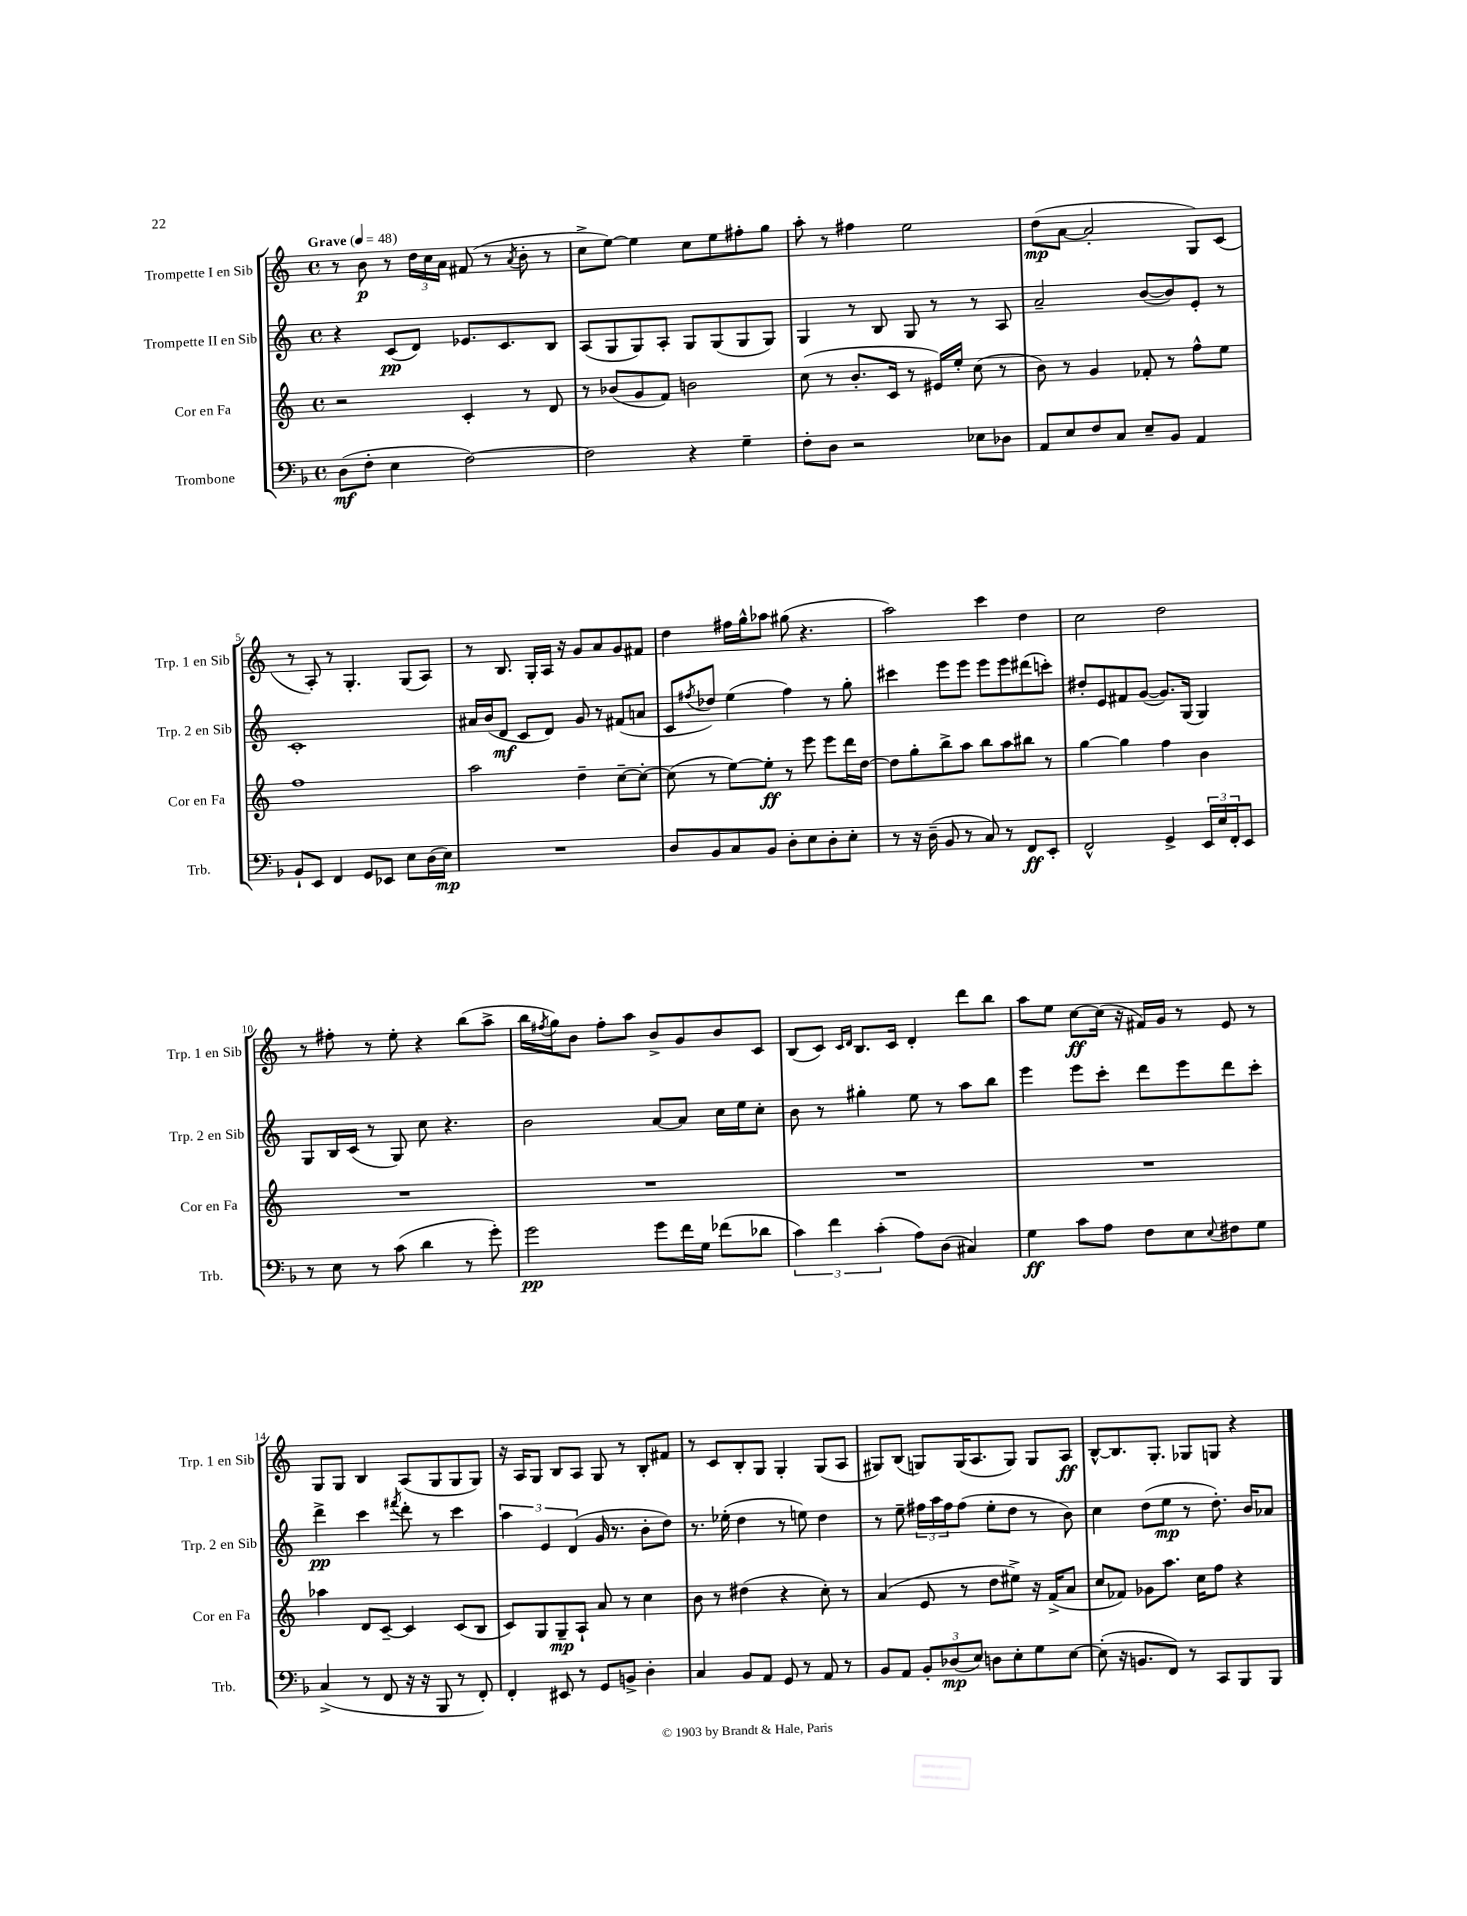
<<
\new StaffGroup <<
\new Staff = "s0" \with { instrumentName = "Trompette I en Sib" shortInstrumentName = "Trp. 1 en Sib" } {
    \clef treble \key c \major \defaultTimeSignature \time 4/4 \tempo "Grave" 4 = 48
    r8 b'8\p r8 \tuplet 3/2 { d''16 c''16 a'16 } fis'8( r8 \acciaccatura { a'8 } b'8-. r8 |
    c''8-> e''8~) e''4 c''8 e''8 fis''8-. g''8 |
    a''8-. r8 fis''4 e''2 |
    d''8\mp( a'8~ a'2-. g8) c'8( |
    r8 a8-.) r8 g4.-. g8( a8) |
    r8 b8. g16-. a16 r16 g'8 a'8 g'8 fis'8 |
    d''4 fis''16 g''16-^ aes''8 gis''8( r4. |
    a''2) c'''4 d''4 |
    c''2 d''2 |
    r8 fis''8-. r8 e''8-. r4 b''8( a''8-> |
    b''16 \acciaccatura { fis''8 } g''16) b'8 fis''8-. a''8 b'8-> g'8 b'8 c'8 |
    b8( c'8) \grace { c'16 d'16 } b8. c'16 d'4-. d'''8 b''8 |
    a''8 e''8 c''8~\ff c''16( r16 fis'16) g'16 r8 e'8 r8 |
    g8 g8 b4 a8( g8 g8 g8) |
    r16 a16 g8 b8 a8 g8 r8 b8-. fis'8 |
    r8 c'8 b8-. g8 g4-. g8( a8 |
    gis8) b8( g8) g16( a8. g8) g8 a8\ff |
    b8~-^ b8. g8.-. ges8 g8 r4 \bar "|." |
}
\new Staff = "s1" \with { instrumentName = "Trompette II en Sib" shortInstrumentName = "Trp. 2 en Sib" } {
    \clef treble \key c \major \defaultTimeSignature \time 4/4
    r4 c'8\pp( d'8) ees'8. c'8. b8 |
    a8( g8 g8) a8-. g8 g8( g8 g8) |
    g4 r8 b8 g8 r8 r8 a8 |
    a'2-- b'8~( b'8) e'8-. r8 |
    c'1-. |
    ais'16 b'16( d'8\mf c'8 d'8) g'8 r8 fis'8( a'8 |
    c'8 \acciaccatura { fis''8 } des''8) e''4( fis''4) r8 g''8-. |
    cis'''4 e'''8 e'''8 e'''8 e'''8 dis'''8( c'''8-.) |
    dis''8-. e'8 fis'8 g'8~( g'8.) g16( g4) |
    g8 b16 c'16( r8 g8) c''8 r4. |
    b'2 a'8~ a'8 c''16 e''16 c''8-. |
    b'8 r8 gis''4-. e''8 r8 a''8 b''8 |
    e'''4 e'''8 c'''8-. d'''8 e'''8 d'''8 c'''8-. |
    d'''4->\pp c'''4 \acciaccatura { fis'''8 } d'''8-. r8 c'''4 |
    \tuplet 3/2 { a''4 e'4 d'4( } g'16 r8. b'8-. d''8) |
    r8. ees''16-.( d''4 r8 e''8) d''4 |
    r8 e''8-- \tuplet 3/2 { fis''16 a''16 fis''16 } fis''8( e''8-. d''8 r8 b'8) |
    c''4 d''8( e''8\mp r8 d''8.-.) b'16 aes'8 \bar "|." |
}
\new Staff = "s2" \with { instrumentName = "Cor en Fa" shortInstrumentName = "Cor en Fa" } {
    \clef treble \key c \major \defaultTimeSignature \time 4/4
    r2 c'4-. r8 d'8 |
    r8 bes'8( g'8 f'8) b'2 |
    c''8( r8 b'8.-. c'16 r8 eis'16) e''16-. c''8( r8 |
    b'8) r8 g'4 fes'8-. r8 f''8-^ e''8 |
    f''1 |
    a''2 d''4-- c''8~-- c''8~-. |
    c''8( r8 e''8~) e''8-.\ff r8 e'''8 e'''8 d'''16 d''16~ |
    d''8 g''8-. b''8-> a''8 b''8 a''8 bis''8 r8 |
    g''4~ g''4 f''4 b'4 |
    R1 |
    R1 |
    R1 |
    R1 |
    aes''4 d'8 c'8~-- c'4 c'8( b8 |
    c'8) g8 g8--\mp a8-! a'8 r8 c''4 |
    b'8 r8 dis''4( r4 c''8-.) r8 |
    a'4( e'8 r8 d''8 eis''8->) r16 f'16->( a'8 |
    c''8 fes'8) ges'8 a''8. c''16 f''8 r4 \bar "|." |
}
\new Staff = "s3" \with { instrumentName = "Trombone" shortInstrumentName = "Trb." } {
    \clef bass \key f \major \defaultTimeSignature \time 4/4
    d8\mf( f8-. e4 f2~) |
    f2 r4 g4-- |
    f8-. d8 r2 ees8 des8 |
    a,8 e8 f8 c8 e8-- bes,8 a,4 |
    bes,8-! e,8 f,4 g,8 ees,8 e8 d16( e16\mp) |
    R1 |
    d8 bes,8 c8 bes,8 d8-. e8 d8-. e8-. |
    r8 r16 d16--( bes,8 r8 c8) r8 f,8\ff e,8-. |
    f,2-^ g,4-> \tuplet 3/2 { e,16 e16 f,16-. } e,8 |
    r8 e8 r8 c'8( d'4 r8 g'8-.) |
    g'2\pp g'8 f'16 g16 fes'8( des'8 |
    \tuplet 3/2 { c'4) f'4 c'4-.( } a8) d8( cis4) |
    g4\ff c'8 a8 f8 e8 \appoggiatura { e8 } fis8 g8 |
    c4->( r8 f,8 r16 r16 bes,,8 r8 f,8-.) |
    f,4-. eis,8 r8 g,8 b,8-> d4-. |
    c4 bes,8 a,8 g,8 r8 a,8 r8 |
    bes,8 a,8 \tuplet 3/2 { bes,8-. des8\mp( e8) } d8 e8-. g8 e8~ |
    e8-.( r16 b,8. f,8) r8 c,8 bes,,8 bes,,8 \bar "|." |
}
>>
>>
